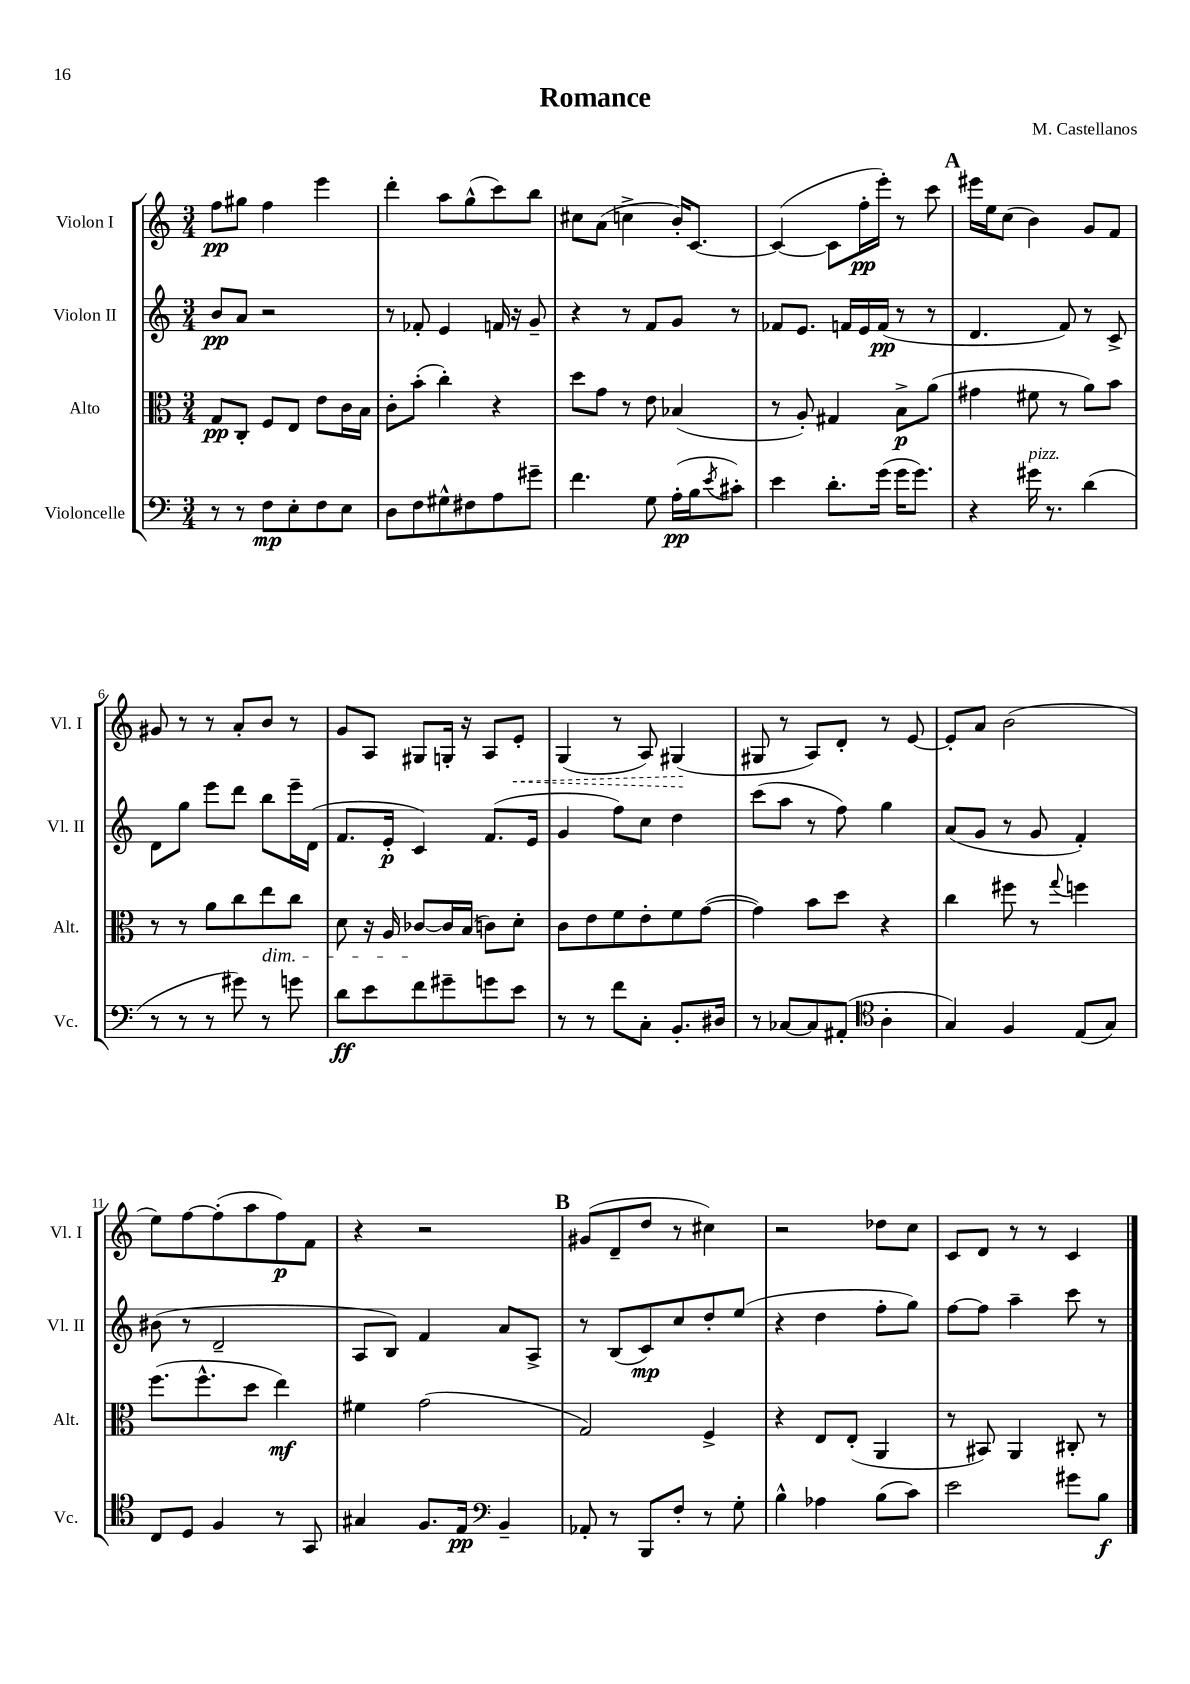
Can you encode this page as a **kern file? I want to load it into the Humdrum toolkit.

**kern	**kern	**kern	**kern
*staff4	*staff3	*staff2	*staff1
*clefF4	*clefC3	*clefG2	*clefG2
*k[]	*k[]	*k[]	*k[]
*M3/4	*M3/4	*M3/4	*M3/4
8r	8G	8b	8ff
8r	8C'	8a	8gg#
8F	8F	2r	4ff
8E'	8E	.	.
8F	8e	.	4eee
8E	16c	.	.
.	16B	.	.
=	=	=	=
8D	8c'	8r	4ddd'
8F	(8b'	8f-'	.
8G#^^	4cc')	4e	8aa
8F#	.	.	(8gg^^
8A	4r	16f	8ccc)
.	.	16r	.
8g#~	.	8g~	8bb
=	=	=	=
4.f	8dd	4r	8cc#
.	8g	.	(8a
.	8r	8r	4cc^
8G	8e	8f	.
(16A'	(4B-	8g	16b')
16B	.	.	[8.c
8qe	.	.	.
8c#')	.	8r	.
=	=	=	=
4e	8r	8f-	(4c_
.	8A')	8.e	.
8.d'	4G#	.	8c]
.	.	16f	.
.	.	16e	16ff'
(16g	.	(16f	16eee')
16g	8B^	8r	8r
8.g)	.	.	.
.	(8a	8r	8ccc
=	=	=	=
4r	4g#	4.d	16eee#
.	.	.	16ee
.	.	.	(8cc
16g#	8f#	.	4b)
8.r	.	.	.
.	8r	8f)	.
(4d	8a)	8r	8g
.	8b	8c^	8f
=	=	=	=
8r	8r	8d	8g#
8r	8r	8gg	8r
8r	8a	8eee	8r
8g#)	8cc	8ddd	8a'
8r	8ee	8bb	8b
8g	8cc	16eee~	8r
.	.	(16d	.
=	=	=	=
8d	8d	8.f	8g
8e	16r	.	8A
.	16A	16e'	.
8f	[8c-	4c)	8G#
8g#~	16c-]	.	16G'
.	(16B	.	16r
8g	8c)	(8.f	8A
8e	8d'	.	8e'
.	.	16e	.
=	=	=	=
8r	8c	4g	(4G
8r	8e	.	.
8f	8f	8ff)	8r
8C'	8e'	8cc	8A)
8.BB'	8f	4dd	(4G#
.	([8g	.	.
16D#	.	.	.
=	=	=	=
8r	4g])	(8ccc	8G#
[8C-	.	8aa	8r
8C-]	8b	8r	8A)
(8AA#'	8dd	8ff)	8d'
*clefC4	*	*	*
4A'	4r	4gg	8r
.	.	.	[8e
=	=	=	=
4G)	4cc	(8a	8e']
.	.	8g	8a
4F	8ff#	8r	(2b
.	8r	8g	.
.	8qqgg	.	.
(8E	4ff	4f')	.
8G)	.	.	.
=	=	=	=
8C	(8.ff	(8b#	8ee)
8D	.	8r	[8ff
.	8.ff^^	.	.
4F	.	2d~	(8ff']
.	8dd	.	8aa
8r	4ee)	.	8ff)
8GG	.	.	8f
=	=	=	=
4G#	4f#	8A	4r
.	.	8B)	.
8.F	(2g	4f	2r
16E	.	.	.
*clefF4	*	*	*
4BB~	.	8a	.
.	.	8A^	.
=	=	=	=
8AA-'	2G)	8r	(8g#
8r	.	(8B	8d~
8BBB	.	8c)	8dd
8F'	.	8cc	8r
8r	4F^	8dd'	4cc#)
8G'	.	(8ee	.
=	=	=	=
4B^^	4r	4r	2r
4A-	8E	4dd	.
.	(8E'	.	.
(8B	4AA	8ff'	8dd-
8c)	.	8gg)	8cc
=	=	=	=
2e	8r	[8ff	8c
.	8BB#)	8ff]	8d
.	4AA	4aa~	8r
.	.	.	8r
8g#	8C#'	8ccc	4c
8B	8r	8r	.
==	==	==	==
*-	*-	*-	*-
